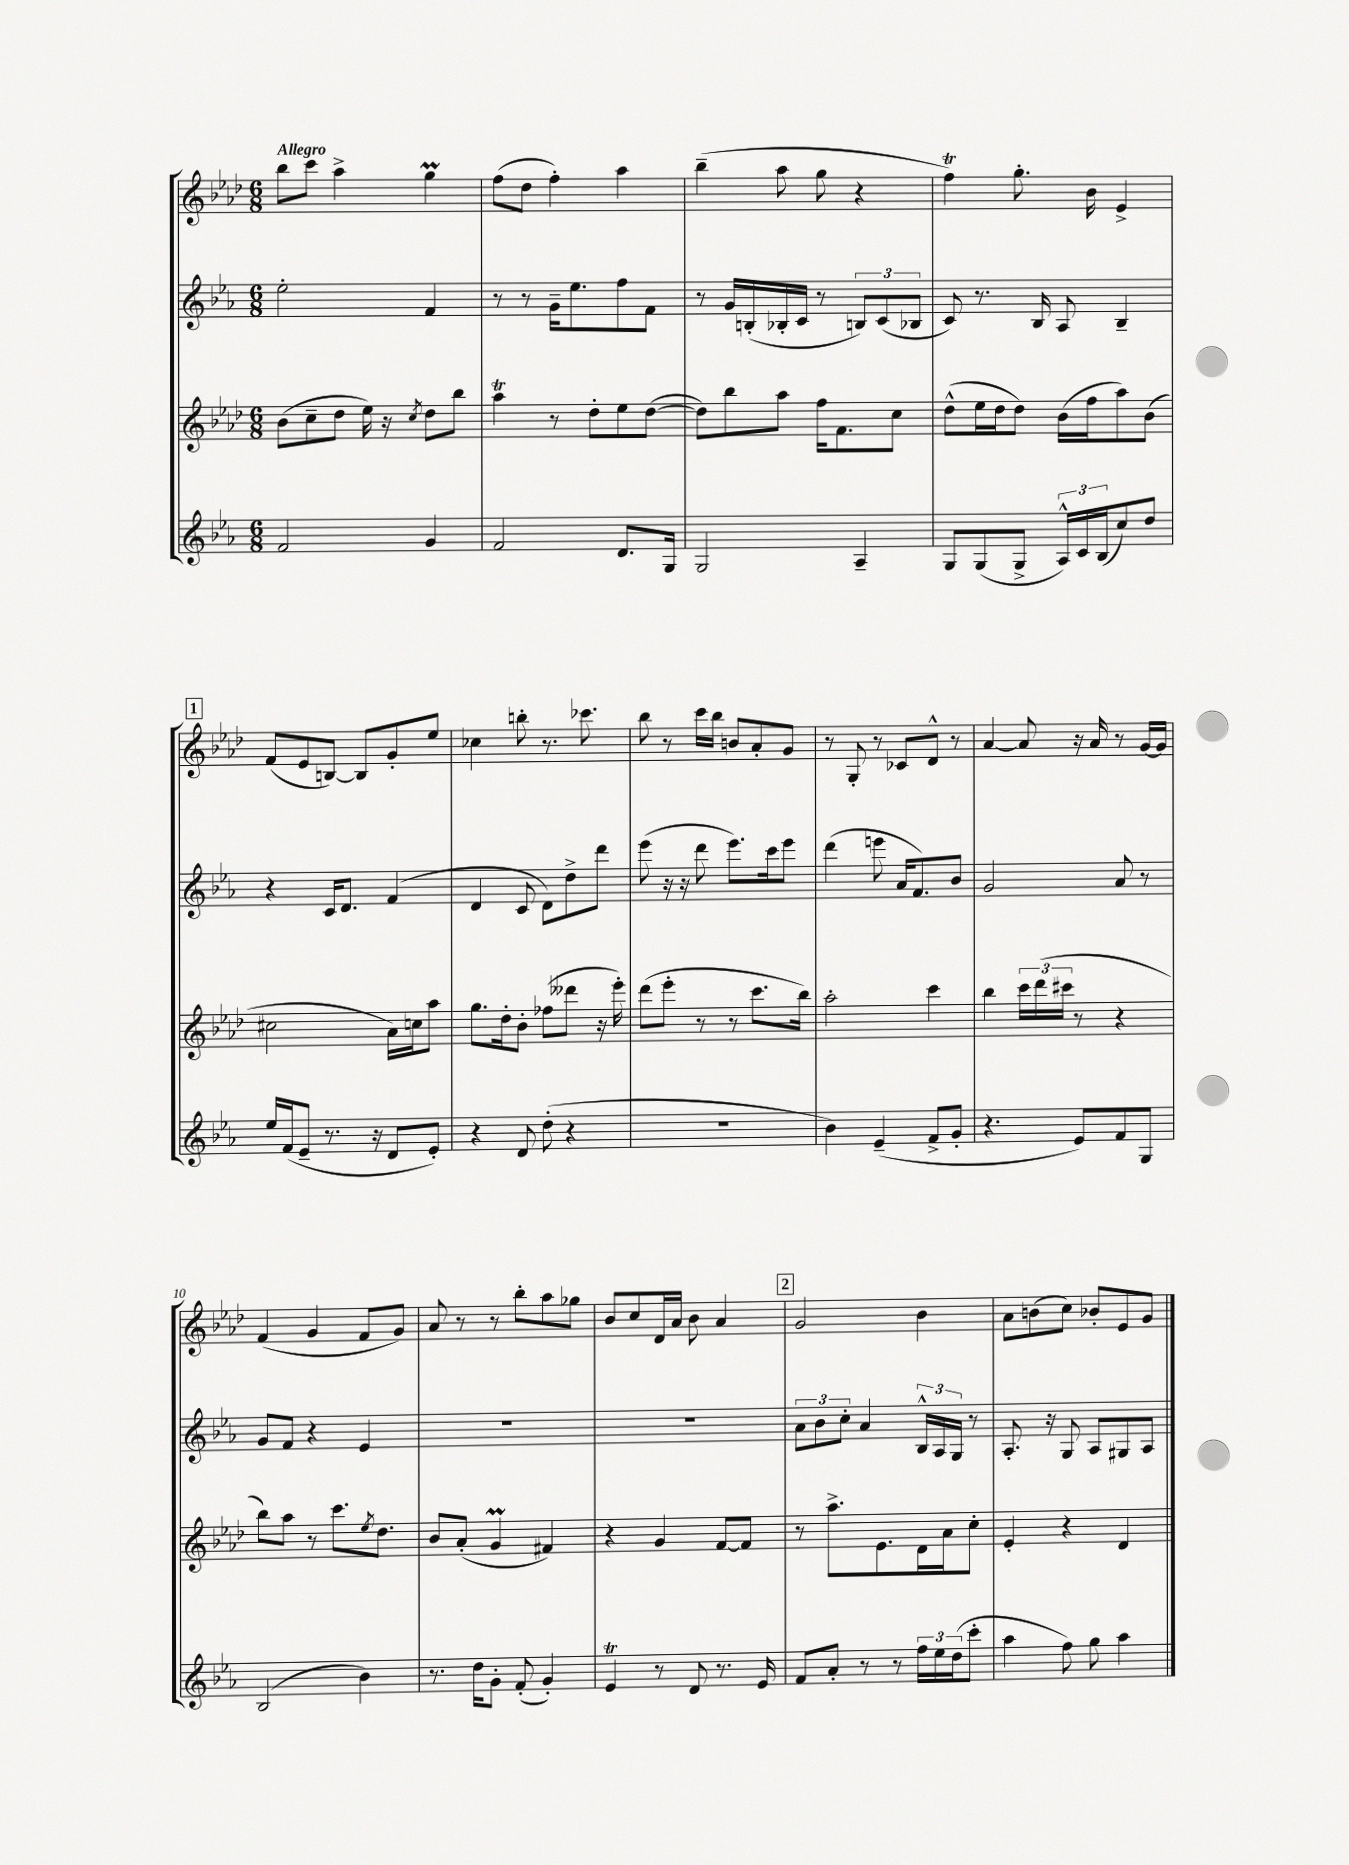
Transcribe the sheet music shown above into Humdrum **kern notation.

**kern	**kern	**kern	**kern
*part4	*part3	*part2	*part1
*staff4	*staff3	*staff2	*staff1
*clefG2	*clefG2	*clefG2	*clefG2
*k[b-e-a-]	*k[b-e-a-d-]	*k[b-e-a-]	*k[b-e-a-d-]
*M6/8	*M6/8	*M6/8	*M6/8
=1	=1	=1	=1
!	!	!	!LO:TX:a:B:t=Allegro
2f/	(8b-\L	2ee-'\	8bb-\L
.	8cc~\	.	8ccc\J
.	8dd-\J	.	4aa-^\
.	16ee-\)	.	.
.	16r	.	.
.	8qcc/	.	.
4g/	8dd-\L	4f/	4ggm\
.	8bb-\J	.	.
=2	=2	=2	=2
2f/	4aa-T\	8r	(8ff\L
.	.	8r	8dd-\J
.	8r	16g~\KL	4ff'\)
.	.	8.ee-\	.
.	8dd-'\L	.	.
8.d/L	8ee-\	8ff\	4aa-\
.	([8dd-\J	8f\J	.
16G/Jk	.	.	.
=3	=3	=3	=3
2G/	8dd-\L])	8r	(4bb-~\
.	8bb-\	16g/LL	.
.	.	(16Bn'/	.
.	8aa-\J	16B-X'/	8aa-\
.	.	16c/JJ	.
.	16ff\KL	8r	8gg\
.	8.f\	.	.
4A-~/	.	12Bn/L)	4r
.	.	(12c/	.
.	8cc\J	.	.
.	.	12B-X/J	.
=4	=4	=4	=4
8G/L	(8dd-^^\L	8c/)	4ffT\)
(8G/	16ee-\L	8.r	.
.	16dd-\J	.	.
8G^/J	8dd-\J)	.	8.gg'\
.	.	16B-/	.
24A-^^/LL)	(16b-\LL	8A-/	.
24c/	.	.	.
.	16ff\J	.	16b-\
(24B-/J	.	.	.
8cc/)	8aa-\)	4B-~/	4e-^/
8dd/J	(8b-\J	.	.
!!LO:LB:g=z
!!LO:REH:place=s1:t=1
=5	=5	=5	=5
16ee-/LL	2cc#X\	4r	(8f/L
(16f/J	.	.	.
8e-~/J	.	.	8e-/
8.r	.	16c/KL	[8Bn/J)
.	.	8.d/J	.
.	.	.	8B/L]
16r	.	.	.
8d/L	16a-\LL)	(4f/	8g'/
.	16ccn\J	.	.
8e-'/J)	8aa-\J	.	8ee-/J
=6	=6	=6	=6
4r	8.gg\L	4d/	4cc-X\
.	16dd-'\k	.	.
8d/	8b-'\J	8c/	8bbn'\
(8dd'\	(8ff-X\L	8d\L)	8.r
4r	8ddd--X\J	8dd^\	.
.	.	.	8.ccc-X\
.	16r	8ddd\J	.
.	16eee-'\)	.	.
=7	=7	=7	=7
2.r	(8ddd-\L	(8eee-\	8bb-\
.	8eee-'\J	16r	8r
.	.	16r	.
.	8r	8ddd\	16ccc\LL
.	.	.	16bb-\JJ
.	8r	8.eee-\L)	8bn/L
.	8.ccc\L	.	8a-'/
.	.	16ccc\k	.
.	.	8eee-\J	8g/J
.	16bb-\Jk)	.	.
=8	=8	=8	=8
4b-\)	2aa-'\	(4ddd\	8r
.	.	.	8G'/
(4e-~/	.	8eeen\	8r
.	.	16a-/KL	8c-X/L
.	.	8.f/)	.
8f^/L	4ccc\	.	8d-^^/J
8g'/J	.	8b-/J	8r
=9	=9	=9	=9
4.r	4bb-\	2g/	[4a-/
.	24ccc\LL	.	8a-/]
.	(24ddd-\	.	.
.	24ccc#X\JJ	.	.
8e-/L)	8r	.	16r
.	.	.	16a-/
8f/	4r	8a-/	8r
8G/J	.	8r	[16g/LL
.	.	.	16g/JJ]
!!LO:LB:g=z
=10	=10	=10	=10
(2B-/	8bb-\L)	8g/L	(4f/
.	8aa-\J	8f/J	.
.	8r	4r	4g/
.	8.ccc\L	.	.
4b-\)	.	4e-/	8f/L
.	8qee-/	.	.
.	8.dd-\J	.	.
.	.	.	8g/J)
=11	=11	=11	=11
8.r	8b-/L	2.r	8a-/
.	(8a-'/J	.	8r
16dd\KL	.	.	.
8g'\J	4gm/	.	8r
(8f'/	.	.	8bb-'\L
4g'/)	4f#X/)	.	8aa-\
.	.	.	8gg-X\J
=12	=12	=12	=12
4e-T/	4r	2.r	8b-/L
.	.	.	8cc/
8r	4g/	.	16d-/L
.	.	.	16a-/JJ
8d/	.	.	8b-\
8.r	[8f/L	.	4a-/
.	8f/J]	.	.
16e-/	.	.	.
!!LO:REH:place=s1:t=2
=13	=13	=13	=13
8f/L	8r	12a-\L	2g/
.	.	12b-\	.
8a-'/J	8.aa-^\L	.	.
.	.	12cc'\J	.
8r	.	4a-/	.
.	8.e-\	.	.
8r	.	.	.
24ff\LL	16d-\L	24B-^^/LL	4b-\
24ee-\	.	24A-/	.
.	16a-\J	.	.
(24dd\J	.	24G/JJ	.
8ccc'\J	8cc'\J	8r	.
=14	=14	=14	=14
4aa-\	4e-'/	8.A-'/	8a-\L
.	.	.	(8bn\
.	.	16r	.
8ff\)	4r	8G/	8cc\J)
8gg\	.	8A-/L	8b-X'/L
4aa-\	4d-/	8G#X/	8e-/
.	.	8A-/J	8g/J
==	==	==	==
*-	*-	*-	*-
